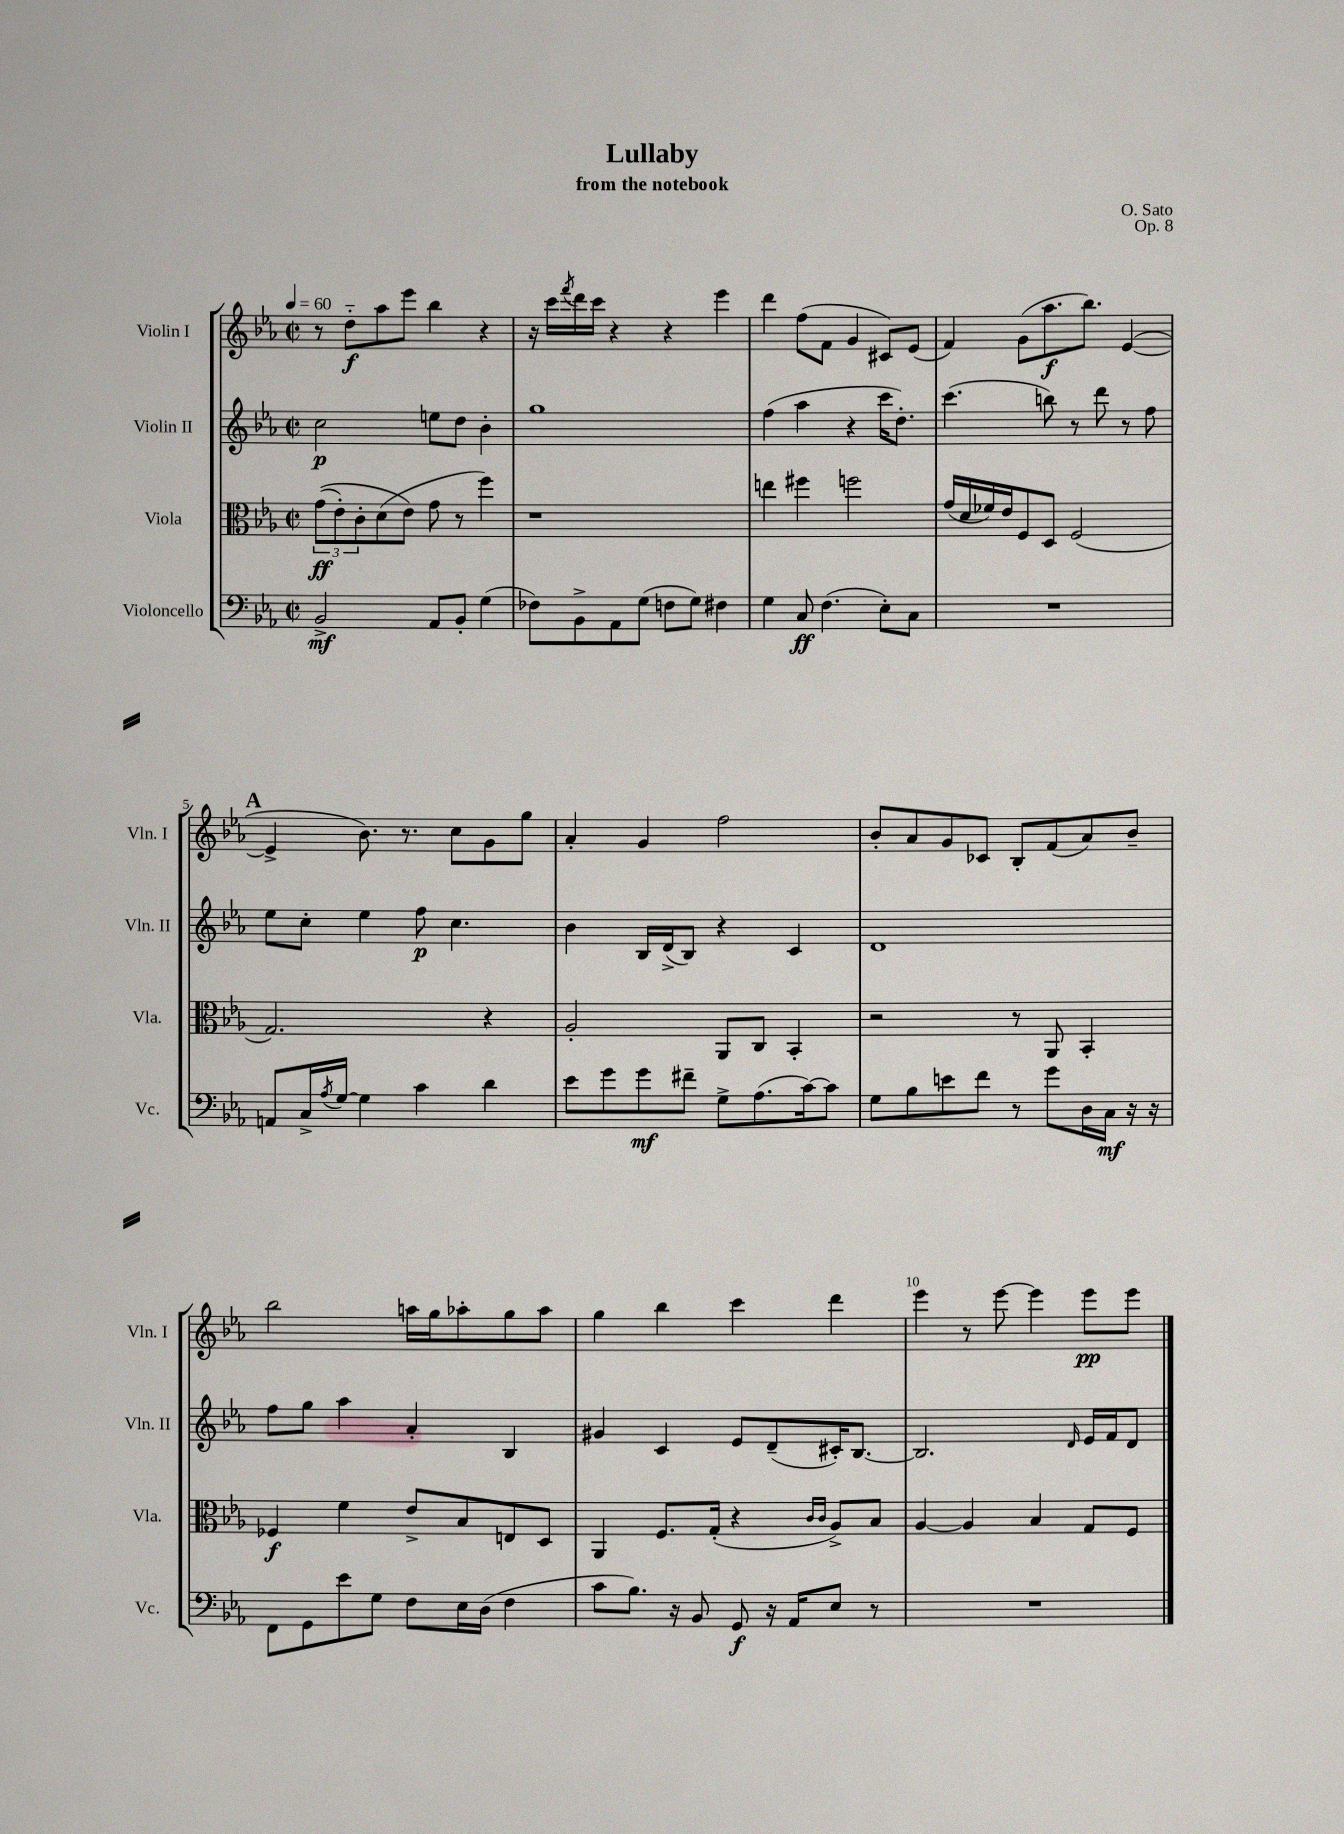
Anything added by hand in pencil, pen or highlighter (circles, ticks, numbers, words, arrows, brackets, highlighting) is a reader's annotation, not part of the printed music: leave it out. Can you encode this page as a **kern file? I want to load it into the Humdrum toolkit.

**kern	**kern	**kern	**kern
*staff4	*staff3	*staff2	*staff1
*clefF4	*clefC3	*clefG2	*clefG2
*k[b-e-a-]	*k[b-e-a-]	*k[b-e-a-]	*k[b-e-a-]
*M2/2	*M2/2	*M2/2	*M2/2
*met(c|)	*met(c|)	*met(c|)	*met(c|)
*MM60	*MM60	*MM60	*MM60
2BB-^	&((12g	2cc	8r
.	12e-')	.	.
.	.	.	8dd'~
.	12c'	.	.
.	(8d	.	8aa-
.	8e-&)	.	8eee-
8AA-	8g	8ee	4bb-
8BB-'	8r	8dd	.
(4G	4ff)	4b-'	4r
=	=	=	=
8F-)	1r	1gg	16r
.	.	.	16ccc
.	.	.	8qfff
8BB-^	.	.	16ddd
.	.	.	16ccc
8AA-	.	.	4r
(8G	.	.	.
8F	.	.	4r
8G)	.	.	.
4F#	.	.	4eee-
=	=	=	=
4G	4ee	(4ff	4ddd
8C	4ff#	4aa-	(8ff
(4.F	.	.	8f
.	2ff	4r	4g
8E-')	.	16ccc	8c#)
.	.	8.dd')	.
8C	.	.	(8e-
=	=	=	=
1r	(16g	(4.ccc	4f)
.	16d	.	.
.	16f-)	.	.
.	16e-	.	.
.	8F	.	(8g
.	8D	8bb)	8.aa-
.	(2F	8r	.
.	.	.	8.bb-)
.	.	8ddd	.
.	.	8r	([4e-
.	.	8ff	.
=	=	=	=
8AA	2.G)	8ee-	4e-^]
16C^	.	8cc'	.
8qA-	.	.	.
[16G	.	.	.
4G]	.	4ee-	8.b-)
.	.	.	8.r
4c	.	8ff	.
.	.	4.cc	8cc
4d	4r	.	8g
.	.	.	8gg
=	=	=	=
8e-	2A-'	4b-	4a-'
8g	.	.	.
8g	.	16B-	4g
.	.	(16d^	.
8f#~	.	8B-)	.
8G^	8AA-	4r	2ff
(8.A-	8C	.	.
.	4BB-'	4c	.
[16c)	.	.	.
8c]	.	.	.
=	=	=	=
8G	2r	1d	8b-'
8B-	.	.	8a-
8e	.	.	8g
8f	.	.	8c-
8r	8r	.	8B-'
8g	8AA-	.	(8f
16D	4BB-'	.	8a-)
16C	.	.	.
16r	.	.	8b-~
16r	.	.	.
=	=	=	=
8FF	4F-	8ff	2bb-
8GG	.	8gg	.
8e-	4f	4aa-	.
8G	.	.	.
8F	8e-^	4a-'	16aa
.	.	.	16gg
16E-	8B-	.	8aa-'
(16D	.	.	.
4F	8E	4B-	8gg
.	8D	.	8aa-
=	=	=	=
8c	4AA-	4g#	4gg
8.B-)	.	.	.
.	8.F	4c	4bb-
16r	.	.	.
8BB-	.	.	.
.	(16G'	.	.
8GG	4r	8e-	4ccc
16r	.	(8d~	.
16AA-	.	.	.
.	16qqc	.	.
.	16qqc	.	.
8E-	8A-^)	16c#')	4ddd
.	.	[8.B-	.
8r	8B-	.	.
=	=	=	=
1r	[4A-	2.B-]	4eee-
.	4A-]	.	8r
.	.	.	[8eee-
.	4B-	.	4eee-]
.	.	16qqd	.
.	8G	16e-	8eee-
.	.	16f	.
.	8F	8d	8eee-
==	==	==	==
*-	*-	*-	*-
